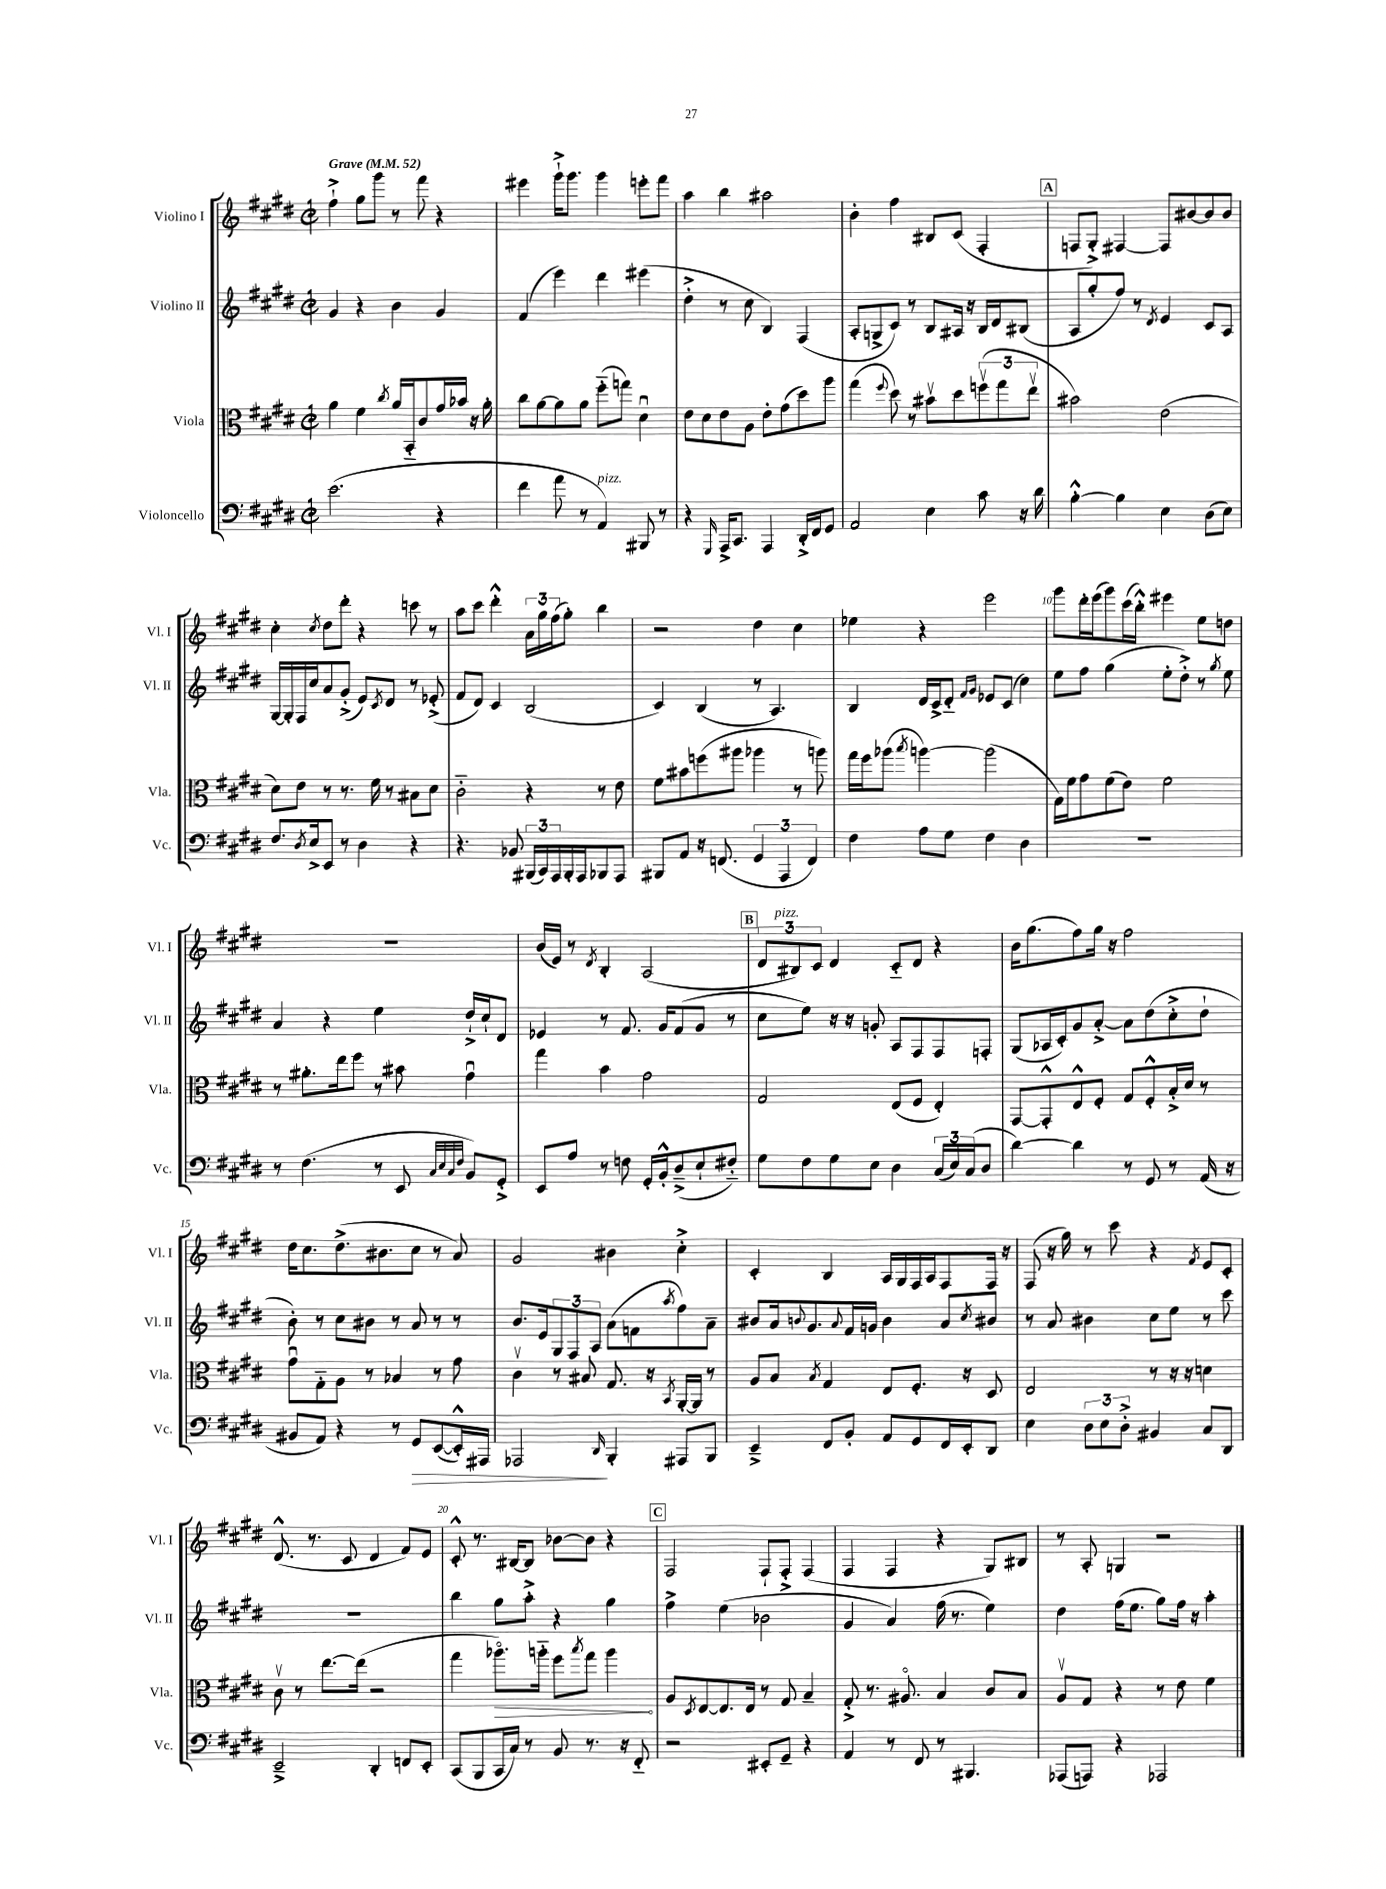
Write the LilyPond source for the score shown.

<<
\new StaffGroup <<
\new Staff = "s0" \with { instrumentName = "Violino I" shortInstrumentName = "Vl. I" } {
    \clef treble \key e \major \defaultTimeSignature \time 2/2 \tempo "Grave" 4 = 52
    fis''4-!-> gis''8 gis'''8 r8 fis'''8 r4 |
    eis'''4 gis'''16-!-> gis'''8. gis'''4 e'''8-. fis'''8 |
    a''4 b''4 ais''2 |
    b'4-. fis''4 bis8 cis'8( fis4-. |
    \mark \markup { \box "A" } f8 gis8-.->) fis4~ fis8 bis'8~ bis'8 bis'8 |
    cis''4-. \acciaccatura { cis''8 } dis''8 dis'''8-. r4 c'''8 r8 |
    a''8 cis'''8 dis'''4-.-^ \tuplet 3/2 { a'16 gis''16 fis''16( } gis''8-.) b''4 |
    r2 dis''4 cis''4 |
    ees''4 r4 e'''2 |
    gis'''8 dis'''16-. e'''16( gis'''8) cis'''16( b''16-.-^) eis'''4 e''8 d''8 |
    R1 |
    b'16( e'16) r8 \acciaccatura { dis'8 } b4-. a2( |
    \mark \markup { \box "B" } \tuplet 3/2 { dis'8 bis8^\markup { \italic "pizz." }) cis'8 } dis'4 cis'8-_ dis'8 r4 |
    b'16 gis''8.( fis''8) gis''16 r16 fis''2 |
    dis''16 cis''8. dis''8.->( bis'8. cis''8 r8 a'8) |
    gis'2 bis'4 cis''4-.-> |
    cis'4-. b4 a16 gis16 fis16 a16 fis8 fis16 r16 |
    fis8( r16 gis''16) r8 cis'''8 r4 \acciaccatura { fis'8 } e'8 cis'8-. |
    dis'8.-^( r8. cis'8 dis'4 fis'8) e'8 |
    cis'8-.-^ r8. bis16~ bis8 bes'8~ bes'8 r4 |
    \mark \markup { \box "C" } fis2 fis8-! fis8-.-> fis4( |
    fis4 fis4 r4 gis8) bis8 |
    r8 a8-. g4 r2 \bar "|." |
}
\new Staff = "s1" \with { instrumentName = "Violino II" shortInstrumentName = "Vl. II" } {
    \clef treble \key e \major \defaultTimeSignature \time 2/2
    gis'4 r4 b'4 gis'4 |
    fis'4( e'''4) dis'''4 eis'''4( |
    dis''4-.-> r8 cis''8 b4) fis4( |
    a8-. g8-> cis'8) r8 b8 ais16 r16 b16 dis'16 bis8( |
    \mark \markup { \box "A" } a8 gis''8-. fis''8) r8 \acciaccatura { dis'8 } e'4 cis'8 a8 |
    gis16~ gis16-. fis16 cis''16 a'8 gis'8-.->( e'8) \acciaccatura { cis'8 } dis'8 r8 ees'8-.->( |
    fis'8 dis'8) cis'4 b2( |
    cis'4) b4( r8 a4.) |
    b4 dis'16 cis'16-> dis'8-_ \grace { fis'16 gis'16 } ees'8 cis'8( cis''4) |
    e''8 fis''8 gis''4( e''8-. dis''8-.->) r8 \acciaccatura { gis''8 } e''8 |
    a'4 r4 e''4 dis''16-!-> cis''16-! dis'8 |
    ees'4 r8 fis'8. gis'16 fis'8( gis'8 r8 |
    \mark \markup { \box "B" } cis''8 e''8) r16 r16 g'8-. a8 fis8 fis8 f8-. |
    gis8( aes16 cis'16-.) gis'8 a'8~-.-> a'8 dis''8( cis''8-.-> dis''8-! |
    b'8-.) r8 cis''8 bis'8 r8 a'8 r8 r8 |
    b'8. e'16 \tuplet 3/2 { gis8 fis8 a8 } a'8( f'8 \acciaccatura { a''8 } fis''8) a'8-- |
    bis'8 a'16 \appoggiatura { b'8 } gis'8. \appoggiatura { a'8 } fis'16 g'16 b'4 a'8 \acciaccatura { cis''8 } bis'8 |
    r8 a'8 bis'4 cis''8 e''8 r8 cis'''8 |
    R1 |
    b''4 gis''8 a''8-.-> r4 gis''4 |
    \mark \markup { \box "C" } fis''4-> e''4( bes'2 |
    gis'4 a'4) fis''16( r8. e''4) |
    dis''4 fis''16( e''8. gis''8) fis''16 r16 a''4-. \bar "|." |
}
\new Staff = "s2" \with { instrumentName = "Viola" shortInstrumentName = "Vla." } {
    \clef alto \key e \major \defaultTimeSignature \time 2/2
    a'4 fis'4 \acciaccatura { cis''8 } a'16 b,16-_ cis'8 gis'16 bes'16 r16 a'16-. |
    cis''8 a'8~ a'8 a'8 fis''8-_( g''8) dis'4\downbow |
    e'8 dis'8 e'8 a8 e'8-. gis'8( dis''8) a''8 |
    gis''4( \appoggiatura { fis''8 } dis''8) r8 bis'8\upbow dis''8 \tuplet 3/2 { f''8\upbow( gis''8 e''8\upbow } |
    \mark \markup { \box "A" } bis'2) e'2( |
    dis'8) e'8 r8 r8. fis'16 r8 bis8 dis'8 |
    cis'2-_ r4 r8 e'8 |
    fis'8 bis'8 f''8( ais''8 aes''4 r8 a''8) |
    gis''16 fis''16 aes''8( \acciaccatura { b''8 } a''4~) a''2( |
    gis16) fis'16 gis'8 fis'8( e'8) fis'2 |
    r8 ais'8.-. e''16 fis''8 r8 bis'8 gis'4\downbow |
    gis''4 b'4 gis'2 |
    \mark \markup { \box "B" } gis2 e8( fis8 e4-.) |
    gis,8~ gis,8-.-^ e8-^ fis8-. gis8 fis8-.-^ b16-.-> dis'16 r8 |
    gis'8\downbow gis8-_ a8 r8 bes4 r8 gis'8 |
    cis'4\upbow r8 bis8 gis8. r16 \acciaccatura { b,8 } a,16~-. a,16 r8 |
    a8 b8 \acciaccatura { b8 } gis4 e8 fis8.-. r16 dis8 |
    e2 r8 r16 r16 d'4 |
    cis'8\upbow r8 e''8.~ e''16( r2 |
    gis''4 \once \override Hairpin.circled-tip = ##t aes''8.\flageolet\>) a''16-_ fis''8 \acciaccatura { b''8 } gis''8 a''4\! |
    \mark \markup { \box "C" } a8 \acciaccatura { dis8 } e8~ e8. e16 r8 gis8 b4-- |
    gis8-.-> r8. ais8.\flageolet b4 cis'8 b8 |
    a8\upbow gis8 r4 r8 e'8 fis'4 \bar "|." |
}
\new Staff = "s3" \with { instrumentName = "Violoncello" shortInstrumentName = "Vc." } {
    \clef bass \key e \major \defaultTimeSignature \time 2/2
    e'2.( r4 |
    fis'4 a'8 r8 a,4^\markup { \italic "pizz." }) bis,,8 r8 |
    r4 \grace { gis,,16 } a,,16-> cis,8. a,,4 dis,16-.-> fis,16 gis,8 |
    a,2 e4 cis'8 r16 dis'16 |
    \mark \markup { \box "A" } b4~-.-^ b4 e4 dis8( e8) |
    fis8. \acciaccatura { dis8 } e16-> e,8 r8 dis4 r4 |
    r4. bes,8 \tuplet 3/2 { bis,,16( cis,16) a,,16 } bis,,16-. a,,16 bes,,8 a,,8 |
    bis,,8 a,8 r16 f,8.( \tuplet 3/2 { gis,4 a,,4 f,4) } |
    fis4 a8 gis8 fis4 dis4 |
    R1 |
    r8 fis4.( r8 e,8 \grace { cis32 e32 cis32 fis32 } b,8) gis,8-.-> |
    e,8 a8 r8 f8 gis,16-. b,16-.-^ dis8--->( e8-! fis8-_) |
    \mark \markup { \box "B" } gis8 fis8 gis8 e8 dis4 \tuplet 3/2 { cis16( e16) cis16( } dis8 |
    dis'4~) dis'4 r8 gis,8 r8 a,16( r16 |
    bis,8 a,8) r4 r8 gis,8\> e,8~( e,16-.-^) ais,,16 |
    aes,,2\! \grace { dis,16 } b,,4-. ais,,8 b,,8 |
    e,4---> fis,8 b,8-. a,8 gis,8 fis,16 e,16-. dis,8 |
    e4 \tuplet 3/2 { dis8 e8 dis8-.-> } bis,4 cis8 dis,8 |
    e,2---> dis,4-. f,8 e,8-. |
    cis,8( b,,8 cis,16 cis16) r8 b,8 r8. r16 fis,8-_ |
    \mark \markup { \box "C" } r2 eis,8-. gis,8-- r4 |
    a,4 r8 fis,8 r8 bis,,4. |
    aes,,8( a,,8) r4 aes,,2 \bar "|." |
}
>>
>>
\layout { \context { \Score \override BarNumber.break-visibility = ##(#f #t #t) barNumberVisibility = #(every-nth-bar-number-visible 5) } }
